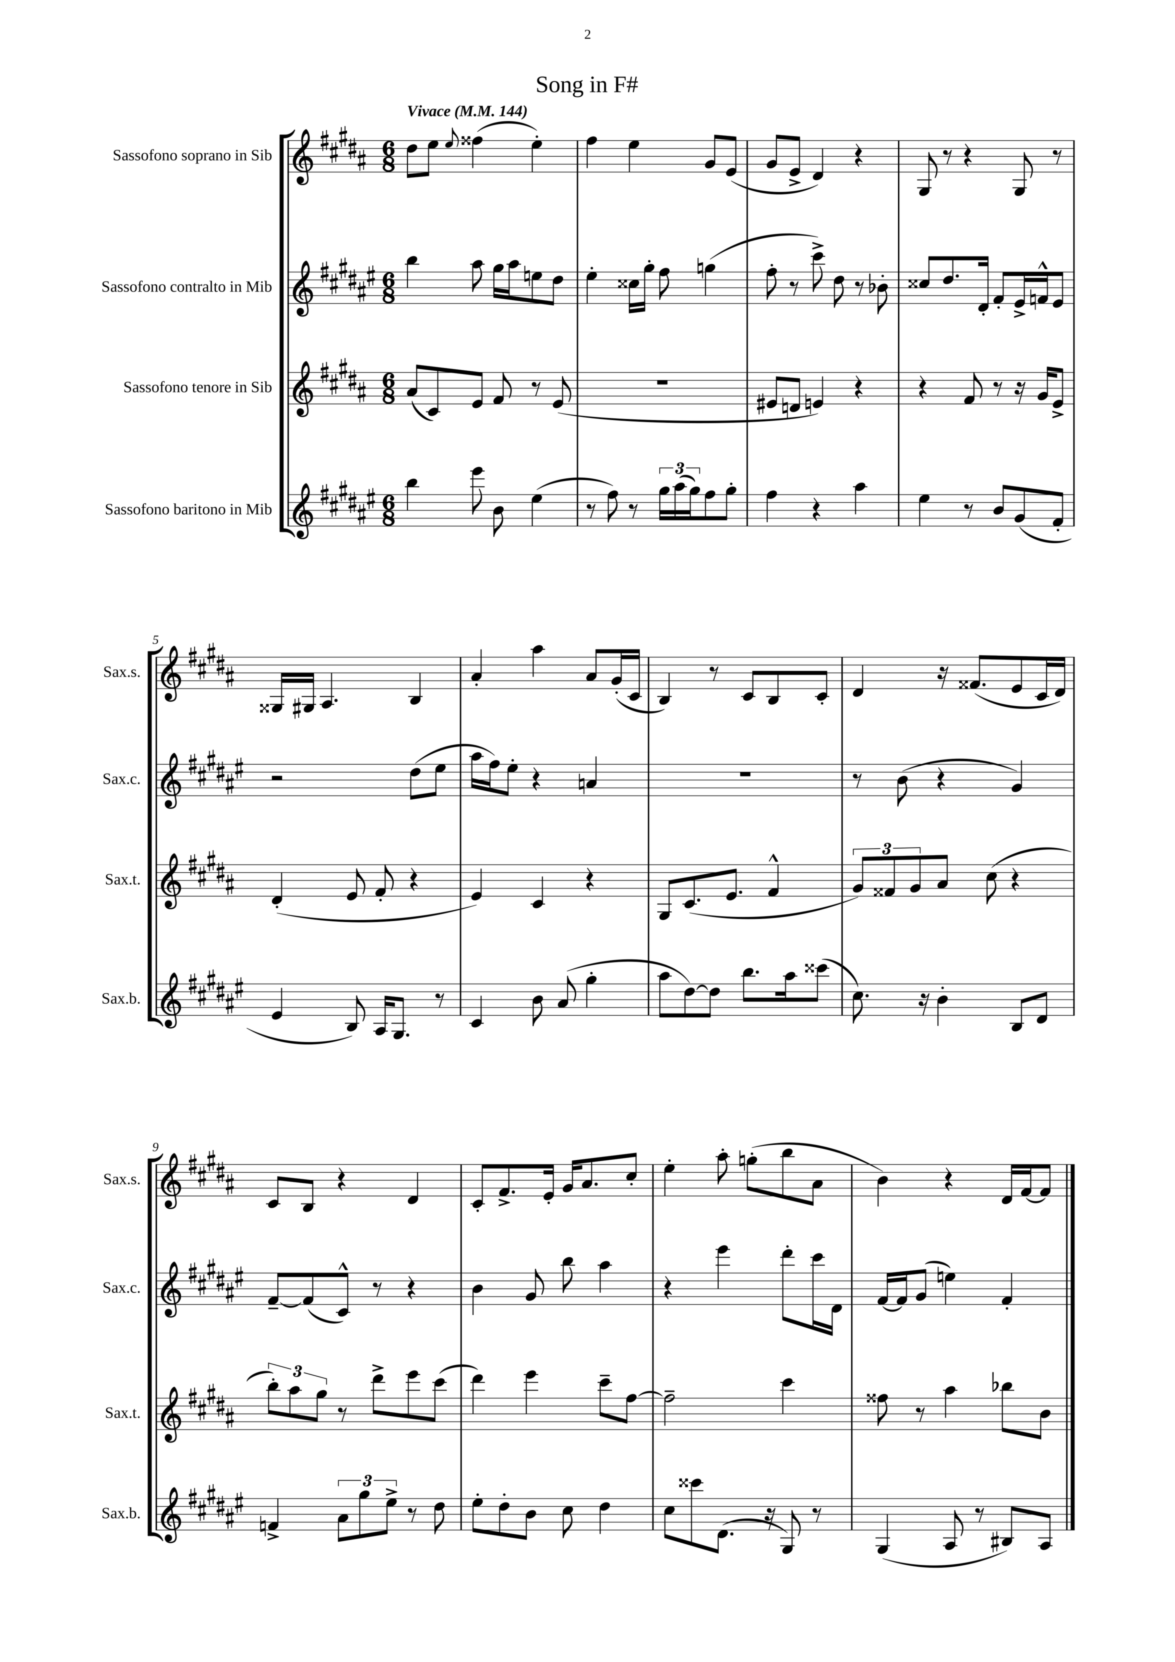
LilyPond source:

\header { title = "Song in F#" }
<<
\new StaffGroup <<
\new Staff = "s0" \with { instrumentName = "Sassofono soprano in Sib" shortInstrumentName = "Sax.s." } {
    \clef treble \key b \major \numericTimeSignature \time 6/8 \tempo "Vivace" 4 = 144
    dis''8 e''8 \appoggiatura { e''8 } fisis''4( e''4-.) |
    fis''4 e''4 gis'8 e'8( |
    gis'8 e'8-> dis'4) r4 |
    gis8 r8 r4 gis8 r8 |
    gisis16 gis16 ais4. b4 |
    ais'4-. ais''4 ais'8 gis'16-.( cis'16 |
    b4) r8 cis'8 b8 cis'8-. |
    dis'4 r16 fisis'8.( e'8 cis'16 dis'16) |
    cis'8 b8 r4 dis'4 |
    cis'8-. fis'8.-> e'16-. gis'16 ais'8. cis''8-. |
    e''4-. ais''8-. g''8-.( b''8 ais'8 |
    b'4) r4 dis'16 fis'16~ fis'8 \bar "|." |
}
\new Staff = "s1" \with { instrumentName = "Sassofono contralto in Mib" shortInstrumentName = "Sax.c." } {
    \clef treble \key fis \major \numericTimeSignature \time 6/8
    b''4 ais''8 gis''16 ais''16 e''8 dis''8 |
    eis''4-. cisis''16 gis''16-. fis''8 g''4( |
    fis''8-. r8 cis'''8->) dis''8 r8 bes'8-. |
    cisis''8 dis''8. dis'16-. fis'8-. eis'16-> f'16-^ eis'8 |
    r2 dis''8( eis''8 |
    ais''16 fis''16) eis''8-. r4 a'4 |
    r2. |
    r8 b'8( r4 gis'4) |
    fis'8~-- fis'8( cis'8-^) r8 r4 |
    b'4 gis'8 b''8 ais''4 |
    r4 eis'''4 dis'''8-. cis'''16 dis'16 |
    fis'16~ fis'16 gis'8( e''4) fis'4-. \bar "|." |
}
\new Staff = "s2" \with { instrumentName = "Sassofono tenore in Sib" shortInstrumentName = "Sax.t." } {
    \clef treble \key b \major \numericTimeSignature \time 6/8
    ais'8( cis'8) e'8 fis'8 r8 e'8( |
    R2. |
    eis'8 d'8 e'4) r4 |
    r4 fis'8 r8 r16 gis'16 e'8-> |
    dis'4-.( e'8 fis'8-. r4 |
    e'4) cis'4 r4 |
    gis8 cis'8.( e'8. fis'4-^ |
    \tuplet 3/2 { gis'8) fisis'8 gis'8 } ais'8 cis''8( r4 |
    \tuplet 3/2 { b''8-.) ais''8 gis''8 } r8 dis'''8-> e'''8 cis'''8( |
    dis'''4) e'''4 cis'''8-- fis''8~ |
    fis''2-- cis'''4 |
    fisis''8 r8 ais''4 bes''8 b'8 \bar "|." |
}
\new Staff = "s3" \with { instrumentName = "Sassofono baritono in Mib" shortInstrumentName = "Sax.b." } {
    \clef treble \key fis \major \numericTimeSignature \time 6/8
    b''4 eis'''8 b'8 eis''4( |
    r8 fis''8) r8 \tuplet 3/2 { gis''16 ais''16( gis''16) } fis''8 gis''8-. |
    fis''4 r4 ais''4 |
    eis''4 r8 b'8 gis'8( fis'8-. |
    eis'4 b8) ais16 gis8. r8 |
    cis'4 b'8 ais'8( gis''4-. |
    ais''8 dis''8~) dis''8 b''8. ais''16 cisis'''8( |
    cis''8.) r16 b'4-. b8 dis'8 |
    f'4-> \tuplet 3/2 { ais'8 gis''8 eis''8-> } r8 dis''8 |
    eis''8-. dis''8-. b'8 cis''8 dis''4 |
    cis''8 cisis'''8 dis'8.( r16 gis8) r8 |
    gis4( ais8 r8 bis8) ais8 \bar "|." |
}
>>
>>
